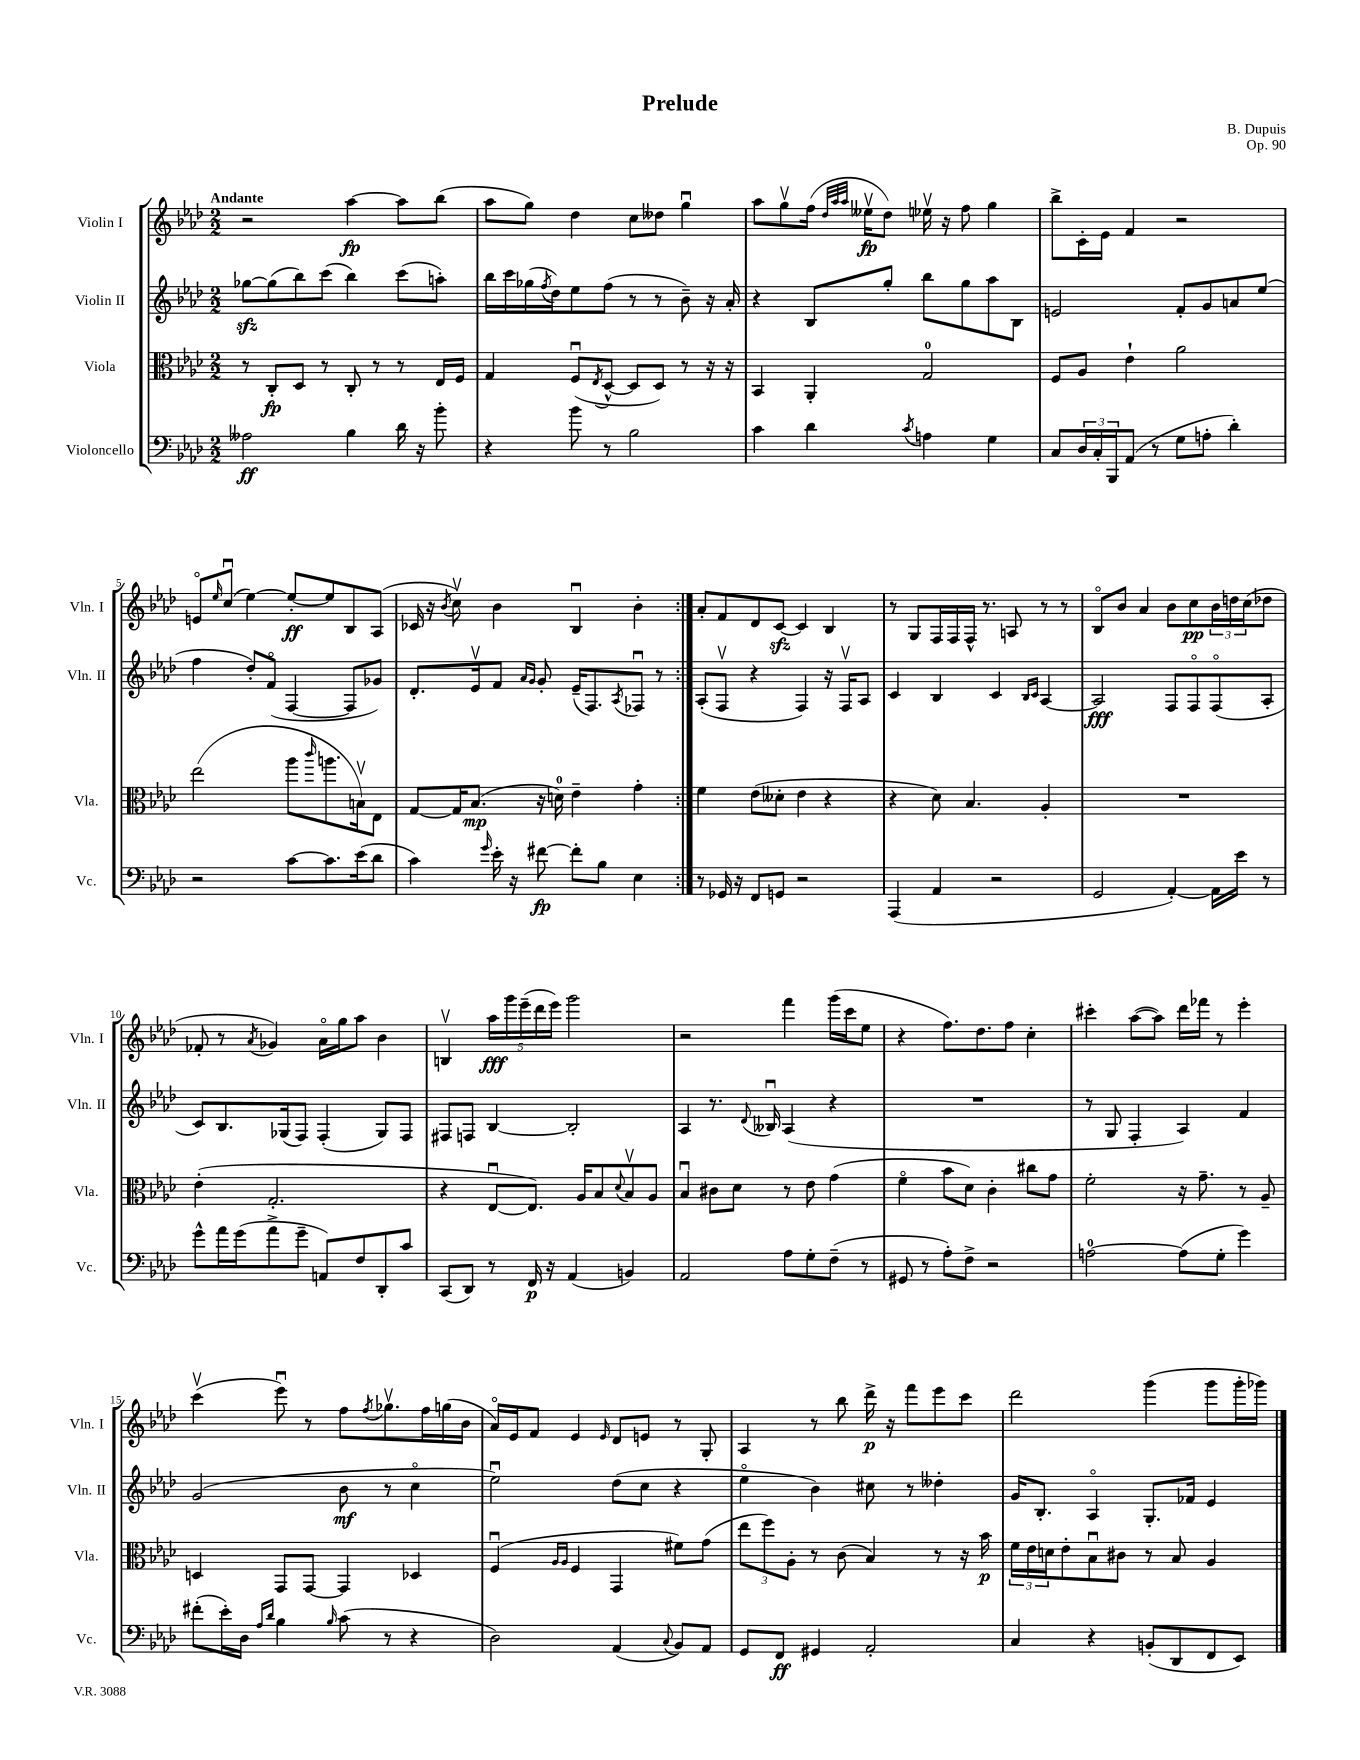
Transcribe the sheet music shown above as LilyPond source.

\header { title = "Prelude" composer = "B. Dupuis" opus = "Op. 90" }
<<
\new StaffGroup <<
\new Staff = "s0" \with { instrumentName = "Violin I" shortInstrumentName = "Vln. I" } {
    \clef treble \key aes \major \numericTimeSignature \time 2/2 \tempo "Andante"
    \repeat volta 2 { r2 aes''4~\fp aes''8 bes''8( |
    aes''8 g''8) des''4 c''8 deses''8 g''4\downbow |
    aes''8 g''8\upbow f''16( \grace { des''32 aes''32 aes''32 } eeses''16\upbow\fp des''8) ees''16\upbow r16 f''8 g''4 |
    bes''8-> c'16-. ees'16 f'4 r2 |
    e'8\flageolet \grace { ees''16 } c''8\downbow( ees''4~) ees''8~-.\ff ees''8 bes8 aes8( |
    ces'16 r16 \acciaccatura { bes'8 } c''8\upbow) bes'4 bes4\downbow bes'4-. | }
    aes'8-. f'8 des'8 c'8~\sfz c'4 bes4 |
    r8 g8 f16 f16 f16-^ r8. a8 r8 r8 |
    bes8\flageolet bes'8 aes'4 bes'8 c''8\pp \tuplet 3/2 { bes'16 d''16 c''16( } des''8 |
    fes'8-. r8 \acciaccatura { aes'8 } ges'4) aes'16\flageolet g''16 aes''8 bes'4 |
    b4\upbow \tuplet 5/4 { aes''16\fff g'''16 ees'''16--( des'''16 ees'''16) } g'''2 |
    r2 f'''4 g'''16( c'''16 ees''8 |
    r4 f''8.) des''8. f''8 c''4-. |
    cis'''4-. aes''8~( aes''8) des'''16 fes'''16 r8 ees'''4-. |
    c'''4\upbow( ees'''8\downbow) r8 f''8 \acciaccatura { f''8 } ges''8.\upbow f''16 g''16( bes'16 |
    aes'16\flageolet) ees'16 f'8 ees'4 \grace { ees'16 } des'8 e'8 r8 g8-. |
    aes4 r8 bes''8 des'''16->\p r16 f'''8 ees'''8 c'''8 |
    des'''2 g'''4( g'''8 g'''16-. ges'''16) \bar "|." |
}
\new Staff = "s1" \with { instrumentName = "Violin II" shortInstrumentName = "Vln. II" } {
    \clef treble \key aes \major \numericTimeSignature \time 2/2
    \repeat volta 2 { ges''8~\sfz ges''8( bes''8) c'''8( bes''4) c'''8( a''8-.) |
    bes''16 c'''16 ges''16( \acciaccatura { f''8 } des''16) ees''8 f''8( r8 r8 bes'8--) r16 aes'16-. |
    r4 bes8 g''8-. bes''8 g''8 aes''8 bes8 |
    e'2 f'8-. g'8 a'8 ees''8( |
    f''4 des''8-.) f'8\flageolet( f4~ f8 ges'8) |
    des'8.-. ees'16\upbow f'8 \grace { aes'16 g'16 } g'8-. ees'16--( f8.) \acciaccatura { aes8 } fes8\downbow r8 | }
    aes8-.( f8\upbow r4 f4) r16 f16\upbow aes8 |
    c'4 bes4 c'4 \grace { bes16 c'16 } aes4~ |
    aes2\fff f8 f8\flageolet f8\flageolet( aes8-. |
    c'8) bes8. ges16( f8) f4-.( ges8) f8 |
    fis8 f8 bes4~ bes2-. |
    aes4 r8. \appoggiatura { des'8 } beses16\downbow aes4( r4 |
    R1 |
    r8 g8 f4-. aes4) f'4 |
    g'2( bes'8\mf r8 c''4\flageolet |
    ees''2\downbow) des''8( c''8 r4 |
    ees''4\flageolet bes'4) cis''8 r8 deses''4-. |
    g'16 bes8.-. aes4\flageolet g8.-. fes'16 ees'4 \bar "|." |
}
\new Staff = "s2" \with { instrumentName = "Viola" shortInstrumentName = "Vla." } {
    \clef alto \key aes \major \numericTimeSignature \time 2/2
    \repeat volta 2 { r8 c8-.\fp des8 r8 c8-. r8 r8 ees16 f16 |
    g4 f8\downbow( \acciaccatura { ees8 } des8~-^ des8 des8) r8 r16 r16 |
    bes,4 aes,4-. g2-0 |
    f8 aes8 ees'4-! aes'2 |
    ees''2( aes''8 \grace { c'''16 } a''8. b16\upbow) ees8 |
    g8~ g16 bes8.\mp( r16 d'16-0) ees'4-- g'4-. | }
    f'4 ees'8( deses'8-. ees'4 r4 |
    r4 des'8) bes4. aes4-. |
    R1 |
    ees'4-.( g2.-. |
    r4 ees8~\downbow ees8.) aes16 bes8 \appoggiatura { des'8 } bes8\upbow aes8 |
    bes4\downbow cis'8 des'8 r8 ees'8 g'4( |
    f'4\flageolet bes'8 des'8) c'4-. cis''8 g'8 |
    f'2-. r16 g'8.-- r8 aes8-- |
    d4 g,8 g,8~ g,4 des4 |
    f4\downbow( \grace { aes16 aes16 } f4 g,4 fis'8) g'8( |
    \tuplet 3/2 { ees''8 f''8) aes8-. } r8 c'8( bes4) r8 r16 bes'16\p |
    \tuplet 3/2 { f'16 ees'16 d'16 } ees'8-. bes8\downbow cis'8 r8 bes8 aes4 \bar "|." |
}
\new Staff = "s3" \with { instrumentName = "Violoncello" shortInstrumentName = "Vc." } {
    \clef bass \key aes \major \numericTimeSignature \time 2/2
    \repeat volta 2 { aeses2\ff bes4 des'16 r16 bes'8-. |
    r4 bes'8 r8 bes2 |
    c'4 des'4 \acciaccatura { c'8 } a4 g4 |
    c8 \tuplet 3/2 { des16 c16-. bes,,16 } aes,8( r8 g8 a8-. des'4-.) |
    r2 c'8~ c'8. ees'16( des'8 |
    c'4) \grace { g'16 } ees'16-. r16 fis'8~\fp fis'8-. bes8 ees4 | }
    r8 ges,16 r16 f,8 g,8 r2 |
    aes,,4( aes,4 r2 |
    g,2 aes,4~-.) aes,16 ees'16 r8 |
    g'8-^ aes'16 g'16( aes'8-> g'8-- a,8) f8 des,8-. c'8 |
    c,8( des,8) r8 f,16\p r16 aes,4( b,4) |
    aes,2 aes8 g8-. f8--( r8 |
    gis,8 r8 aes8-.) f8-> r2 |
    a2-0~ a8( g8-. g'4) |
    fis'8-.( ees'16-.) des16 \grace { aes16 des'16 } bes4 \grace { bes16 } c'8( r8 r4 |
    des2) aes,4( \appoggiatura { c8 } bes,8) aes,8 |
    g,8 f,8\ff gis,4 aes,2-. |
    c4 r4 b,8-.( des,8 f,8 ees,8) \bar "|." |
}
>>
>>
